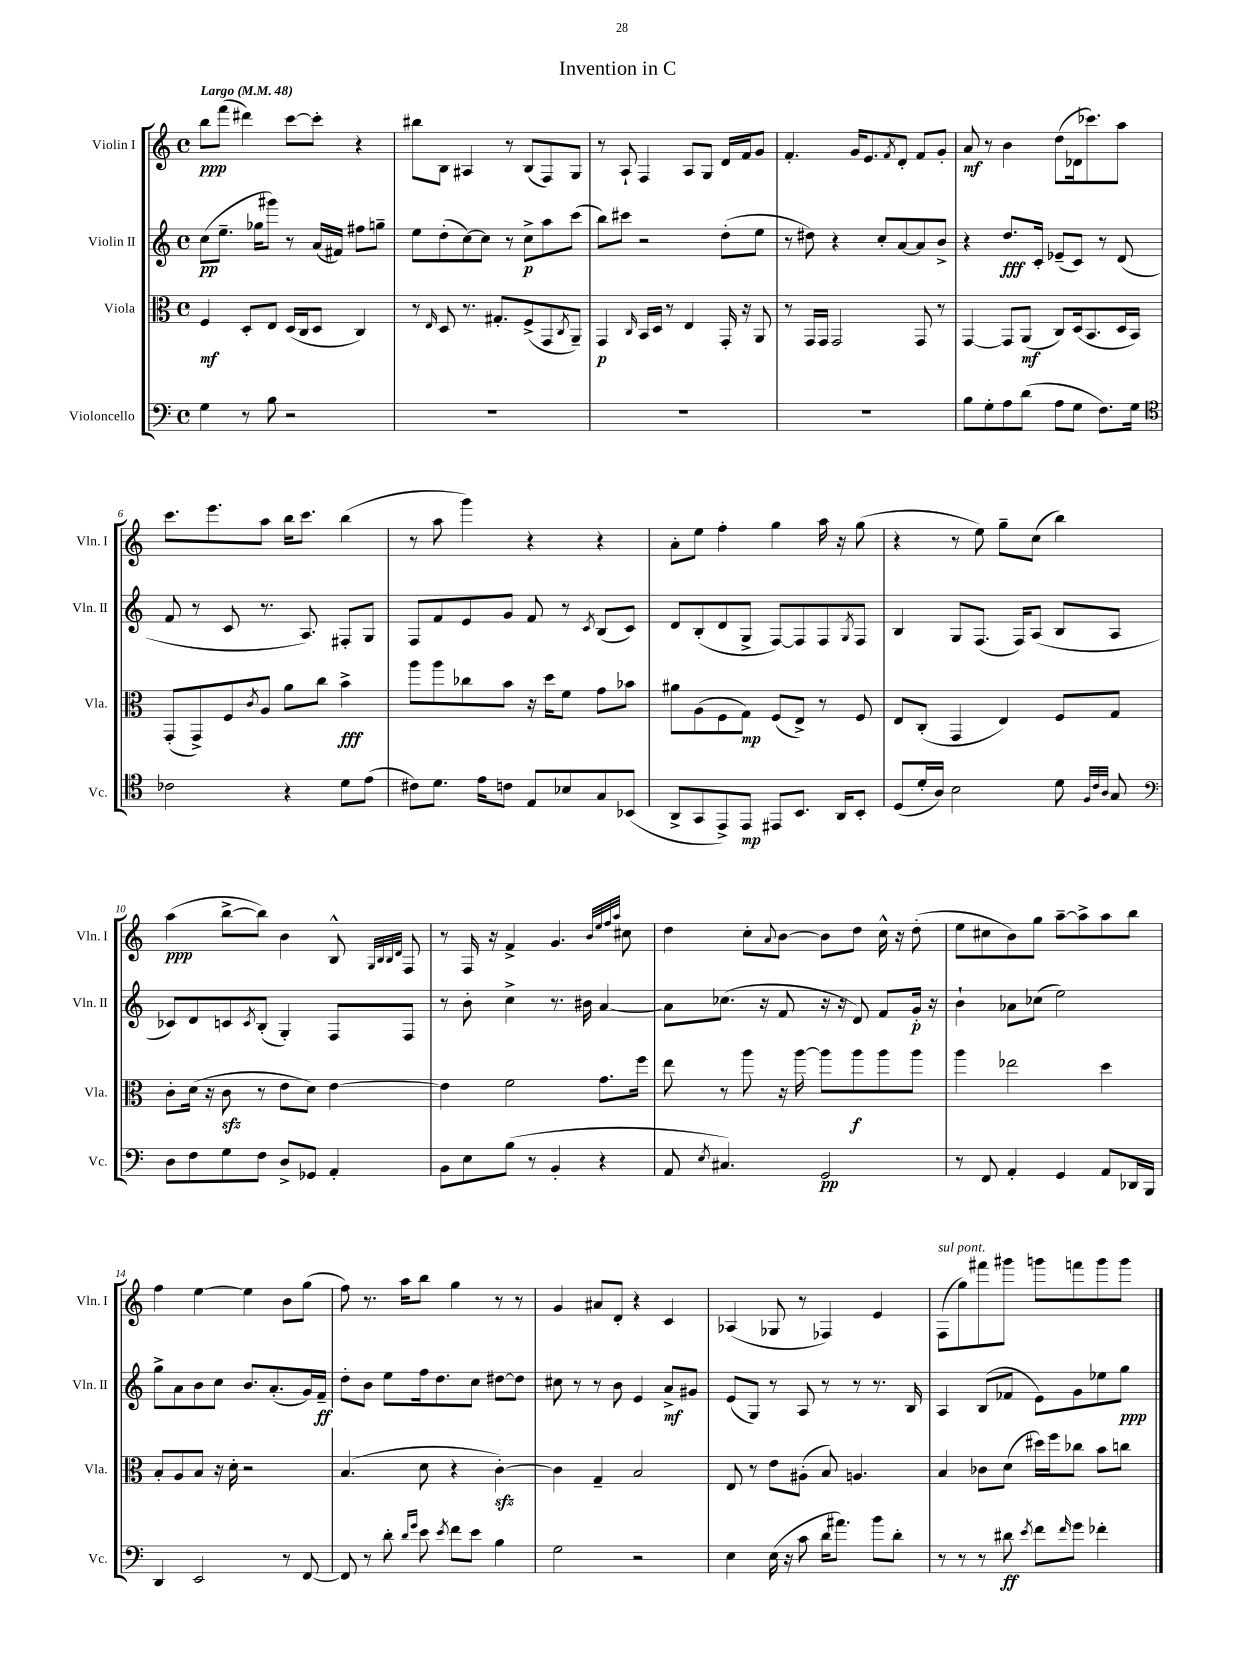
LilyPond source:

\header { title = "Invention in C" }
<<
\new StaffGroup <<
\new Staff = "s0" \with { instrumentName = "Violin I" shortInstrumentName = "Vln. I" } {
    \clef treble \key c \major \defaultTimeSignature \time 4/4 \tempo "Largo" 4 = 48
    b''8\ppp f'''8( dis'''4) c'''8~ c'''8-. r4 |
    bis''8 b8 ais4 r8 b8( f8) g8 |
    r8 a8-! f4 a8 g8 d'16 f'16 g'8 |
    f'4.-. g'16 e'8. \acciaccatura { f'8 } d'8-. f'8 g'8-. |
    a'8\mf r8 b'4 d''8( des'16 ces'''8.) a''8 |
    c'''8. e'''8. a''8 b''16 c'''8. b''4( |
    r8 a''8 g'''4) r4 r4 |
    a'8-. e''8 f''4-. g''4 a''16 r16 g''8( |
    r4 r8 e''8) g''8-- c''8( b''4) |
    a''4\ppp( b''8~-> b''8) b'4 b8-^ \grace { g32 b32 b32 d'32 } f8 |
    r8 f16 r16 f'4-> g'4. \grace { b'32 e''32 f''32 a''32 } cis''8 |
    d''4 c''8-. \appoggiatura { a'8 } b'8~ b'8 d''8 c''16-^ r16 d''8-.( |
    e''8 cis''8 b'8) g''8 a''8~-- a''8-> a''8 b''8 |
    f''4 e''4~ e''4 b'8 g''8( |
    f''8) r8. a''16 b''8 g''4 r8 r8 |
    g'4 ais'8 d'8-. r4 c'4 |
    aes4( ges8 r8 fes4) e'4 |
    f8^\markup { \italic "sul pont." }( g''8) fis'''8 gis'''8 g'''8 f'''8 g'''8 g'''8 \bar "|." |
}
\new Staff = "s1" \with { instrumentName = "Violin II" shortInstrumentName = "Vln. II" } {
    \clef treble \key c \major \defaultTimeSignature \time 4/4
    c''8\pp( e''8.-- ges''16 gis'''8) r8 a'16( fis'16) fis''8 g''8-- |
    e''8 d''8-.( c''8~) c''8 r8 c''8->\p a''8 c'''8( |
    b''8) cis'''8 r2 d''8-.( e''8 |
    r8 dis''8) r4 c''8-. a'8~ a'8 b'8-> |
    r4 d''8.\fff c'16-. ees'8--( c'8) r8 d'8( |
    f'8 r8 c'8 r8. a8.) fis8-. g8 |
    f8 f'8 e'8 g'8 f'8 r8 \acciaccatura { c'8 } b8( c'8) |
    d'8 b8-.( d'8 g8-> f8~) f8 f8 \acciaccatura { g8 } f8 |
    b4 g8 f8.( f16) a8( b8 a8 |
    ces'8) d'8 c'8 \acciaccatura { c'8 } b8-.( g4-.) f8 f8 |
    r8 b'8-. c''4-> r8. bis'16 a'4~ |
    a'8 ces''8.( r16 f'8 r16 r16 d'8) f'8 g'16-.\p r16 |
    b'4-! aes'8 ces''8( e''2) |
    g''8-> a'8 b'8 c''8 b'8. a'8.-.( g'16) f'16--\ff |
    d''8-. b'8 e''8 f''16 d''8. c''8 dis''8~ dis''8 |
    cis''8 r8 r8 b'8 e'4 a'8->\mf gis'8 |
    e'8( g8) r8 a8 r8 r8 r8. b16 |
    a4 b8( fes'8 e'8) g'8 ees''8 g''8\ppp \bar "|." |
}
\new Staff = "s2" \with { instrumentName = "Viola" shortInstrumentName = "Vla." } {
    \clef alto \key c \major \defaultTimeSignature \time 4/4
    f4\mf d8-. e8 d16( c16 d8 c4) |
    r8 \grace { e16 } d8 r8. gis8.-. f8->( g,8 \acciaccatura { c8 } a,8--) |
    g,4\p \grace { c16 } b,16 d16 r8 e4 g,16-. r16 a,8 |
    r8 g,16 g,16 g,2 g,8 r8 |
    g,4~ g,8 a,8\mf( c8) d16( b,8. d16 b,16) |
    g,8-.( g,8->) f8 \acciaccatura { c'8 } a8 a'8 c''8 b'4->\fff |
    a''8 a''8 ces''8 b'8 r16 d''16 f'8 g'8 bes'8 |
    ais'8 a8( f8 g8\mp) f8( e8->) r8 f8 |
    e8 c8-.( g,4 e4) f8 g8 |
    c'8-. d'16( r16 c'8\sfz r8 e'8 d'8) e'4~ |
    e'4 f'2 g'8. f''16 |
    e''8 r8 a''8 r16 a''16~ a''8 a''8\f a''8 a''8 |
    a''4 ees''2 d''4 |
    b8-. a8 b8 r16 d'16-. r2 |
    b4.( d'8 r4 c'4~-.\sfz) |
    c'4 g4-- b2 |
    e8 r8 e'8 ais8-.( b8) a4. |
    b4 ces'8 d'8( dis''16) f''16 ces''8 b'8 c''8 \bar "|." |
}
\new Staff = "s3" \with { instrumentName = "Violoncello" shortInstrumentName = "Vc." } {
    \clef bass \key c \major \defaultTimeSignature \time 4/4
    g4 r8 b8 r2 |
    R1 |
    R1 |
    R1 |
    b8 g8-. a8 d'8( a8 g8 f8.) g16 |
    \clef tenor ces'2 r4 d'8 e'8( |
    cis'8) d'8. e'16 c'8 e8 bes8 g8 bes,8( |
    a,8-> g,8 e,8->) e,8\mp eis,8 b,8. a,16 b,8-. |
    d8( d'16-. a16) b2 d'8 \grace { f32 c'32 a32 } g8 |
    \clef bass d8 f8 g8 f8 d8-> ges,8 a,4-. |
    b,8 e8 b8( r8 b,4-. r4 |
    a,8 \acciaccatura { e8 } cis4.) g,2\pp |
    r8 f,8 a,4-. g,4 a,8 des,16 b,,16 |
    d,4 e,2 r8 f,8~ |
    f,8 r8 d'8-. \grace { d'16 g'16 } e'8 \acciaccatura { e'8 } f'8 e'8 b4 |
    g2 r2 |
    e4 e16( r16 c'8 d'16 ais'8.) b'8 d'8-. |
    r8 r8 r8 dis'8\ff \acciaccatura { e'8 } f'8 \grace { f'16 } g'8 fes'4-. \bar "|." |
}
>>
>>
